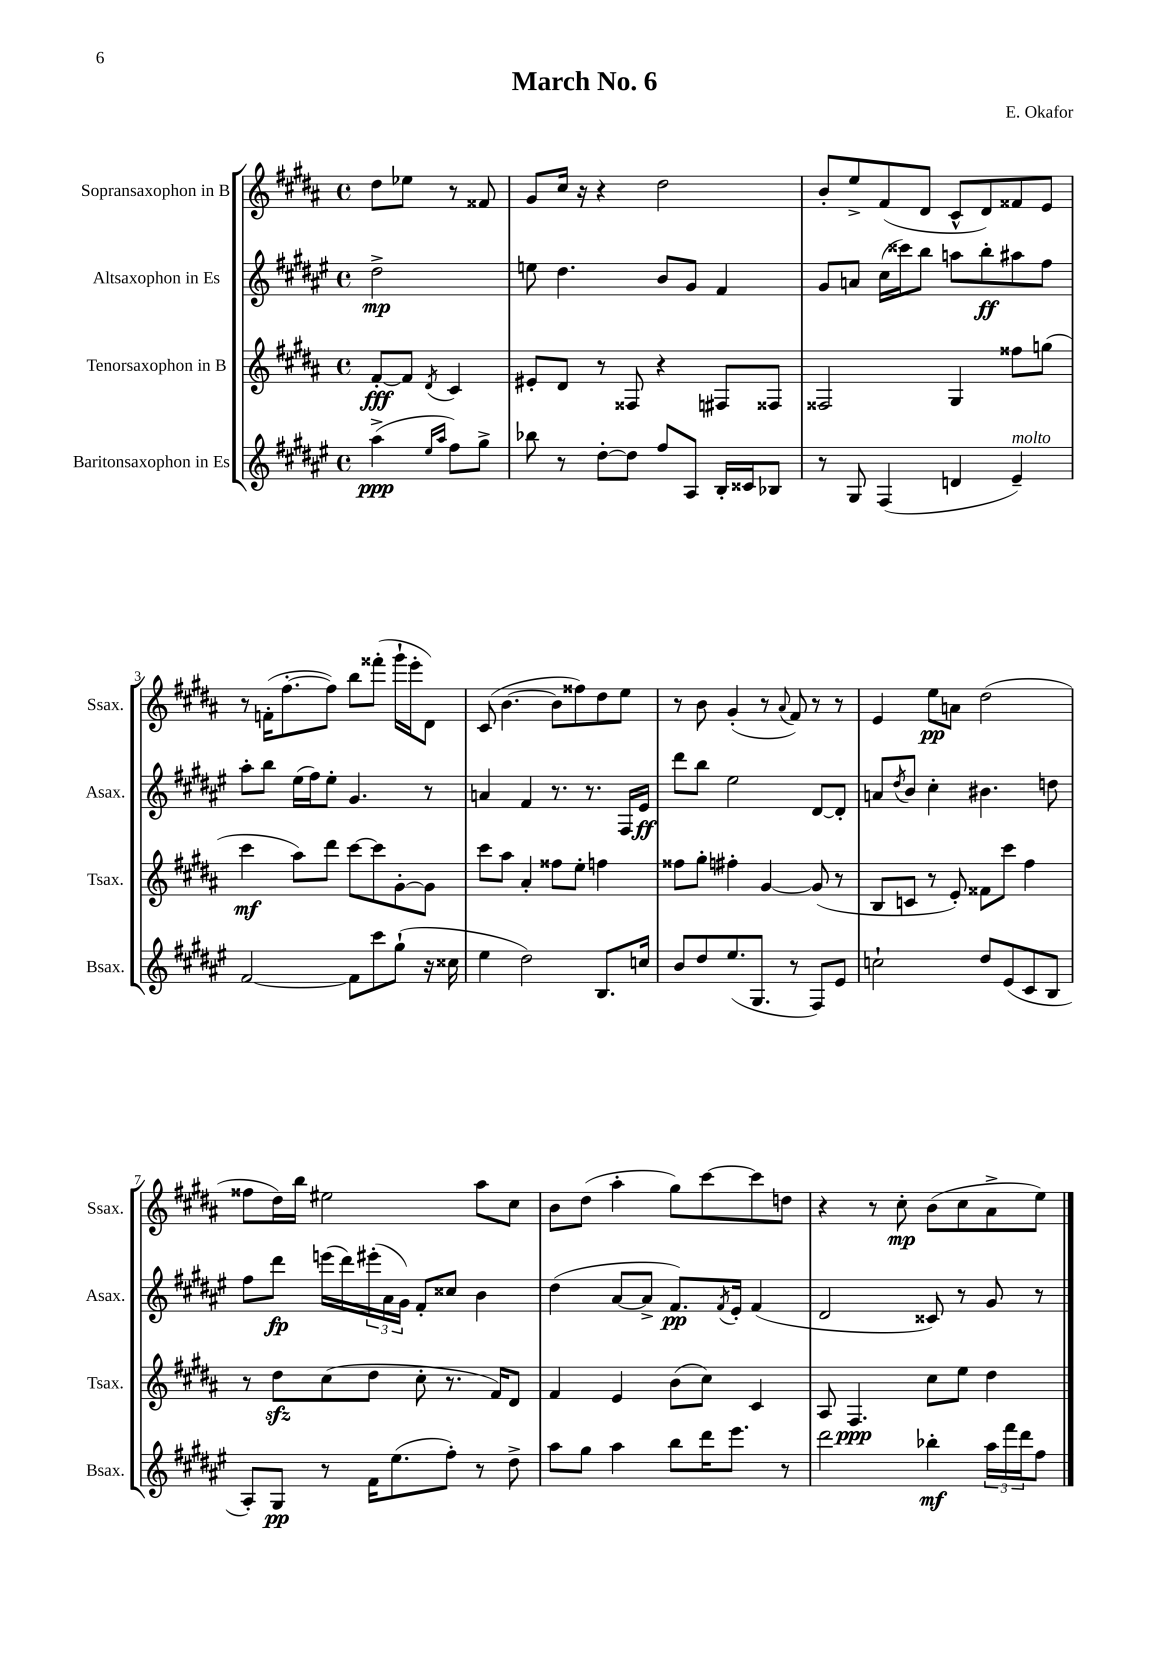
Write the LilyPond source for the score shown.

\header { title = "March No. 6" composer = "E. Okafor" }
<<
\new StaffGroup <<
\new Staff = "s0" \with { instrumentName = "Sopransaxophon in B" shortInstrumentName = "Ssax." } {
    \clef treble \key b \major \defaultTimeSignature \time 4/4 \partial 2
    dis''8 ees''8 r8 fisis'8 |
    gis'8 cis''16 r16 r4 dis''2 |
    b'8-. e''8-> fis'8( dis'8 cis'8-^ dis'8) fisis'8 e'8 |
    r8 f'16-.( fis''8.~-. fis''8) b''8 fisis'''8-.( gis'''16-! e'''16-. dis'8) |
    cis'8( b'4.~ b'8 fisis''8) dis''8 e''8 |
    r8 b'8 gis'4-.( r8 \appoggiatura { ais'8 } fis'8) r8 r8 |
    e'4 e''8\pp a'8 dis''2( |
    fisis''8 dis''16) b''16 eis''2 ais''8 cis''8 |
    b'8 dis''8( ais''4-. gis''8) cis'''8~ cis'''8 d''8 |
    r4 r8 cis''8-.\mp b'8( cis''8 ais'8-> e''8) \bar "|." |
}
\new Staff = "s1" \with { instrumentName = "Altsaxophon in Es" shortInstrumentName = "Asax." } {
    \clef treble \key fis \major \defaultTimeSignature \time 4/4 \partial 2
    dis''2->\mp |
    e''8 dis''4. b'8 gis'8 fis'4 |
    gis'8 a'8 cis''16( cisis'''16) b''8 a''8 b''8-.\ff ais''8 fis''8 |
    ais''8-. b''8 eis''16( fis''16) eis''8-. gis'4. r8 |
    a'4 fis'4 r8. r8. fis16 eis'16\ff |
    dis'''8 b''8 eis''2 dis'8~ dis'8-. |
    a'8 \acciaccatura { dis''8 } b'8 cis''4-. bis'4. d''8 |
    fis''8 dis'''8\fp e'''16( dis'''16) \tuplet 3/2 { eis'''16-.( ais'16 gis'16) } fis'8-. cisis''8 b'4 |
    dis''4( ais'8~ ais'8-> fis'8.\pp) \acciaccatura { fis'8 } eis'16-. fis'4( |
    dis'2 cisis'8) r8 gis'8 r8 \bar "|." |
}
\new Staff = "s2" \with { instrumentName = "Tenorsaxophon in B" shortInstrumentName = "Tsax." } {
    \clef treble \key b \major \defaultTimeSignature \time 4/4 \partial 2
    fis'8~-.\fff fis'8 \acciaccatura { dis'8 } cis'4 |
    eis'8-. dis'8 r8 fisis8 r4 fis8 fisis8 |
    fisis2 gis4 fisis''8 g''8( |
    cis'''4\mf ais''8) dis'''8 cis'''8~ cis'''8 gis'8~-. gis'8 |
    cis'''8 ais''8 ais'4-. fisis''8 e''8-. f''4 |
    fisis''8 gis''8-. fis''4-. gis'4~ gis'8( r8 |
    b8 c'8 r8 e'8-.) fisis'8 cis'''8 fis''4 |
    r8 dis''8\sfz cis''8( dis''8 cis''8-. r8. fis'16) dis'8 |
    fis'4 e'4 b'8( cis''8) cis'4 |
    ais8 fis4.\ppp cis''8 e''8 dis''4 \bar "|." |
}
\new Staff = "s3" \with { instrumentName = "Baritonsaxophon in Es" shortInstrumentName = "Bsax." } {
    \clef treble \key fis \major \defaultTimeSignature \time 4/4 \partial 2
    ais''4->\ppp( \grace { eis''16 ais''16 } fis''8) gis''8-> |
    bes''8 r8 dis''8~-. dis''8 fis''8 ais8 b16-. cisis'16 bes8 |
    r8 gis8 fis4( d'4 eis'4--^\markup { \italic "molto" }) |
    fis'2~ fis'8 cis'''8 gis''8-!( r16 cisis''16 |
    eis''4 dis''2) b8. c''16 |
    b'8 dis''8 eis''8.( gis8. r8 fis8) eis'8 |
    c''2-! dis''8 eis'8( cis'8 b8 |
    ais8-.) gis8\pp r8 fis'16 eis''8.( fis''8-.) r8 dis''8-> |
    ais''8 gis''8 ais''4 b''8 dis'''16 eis'''8. r8 |
    dis'''2 bes''4-.\mf \tuplet 3/2 { ais''16 fis'''16 dis'''16 } fis''8 \bar "|." |
}
>>
>>
